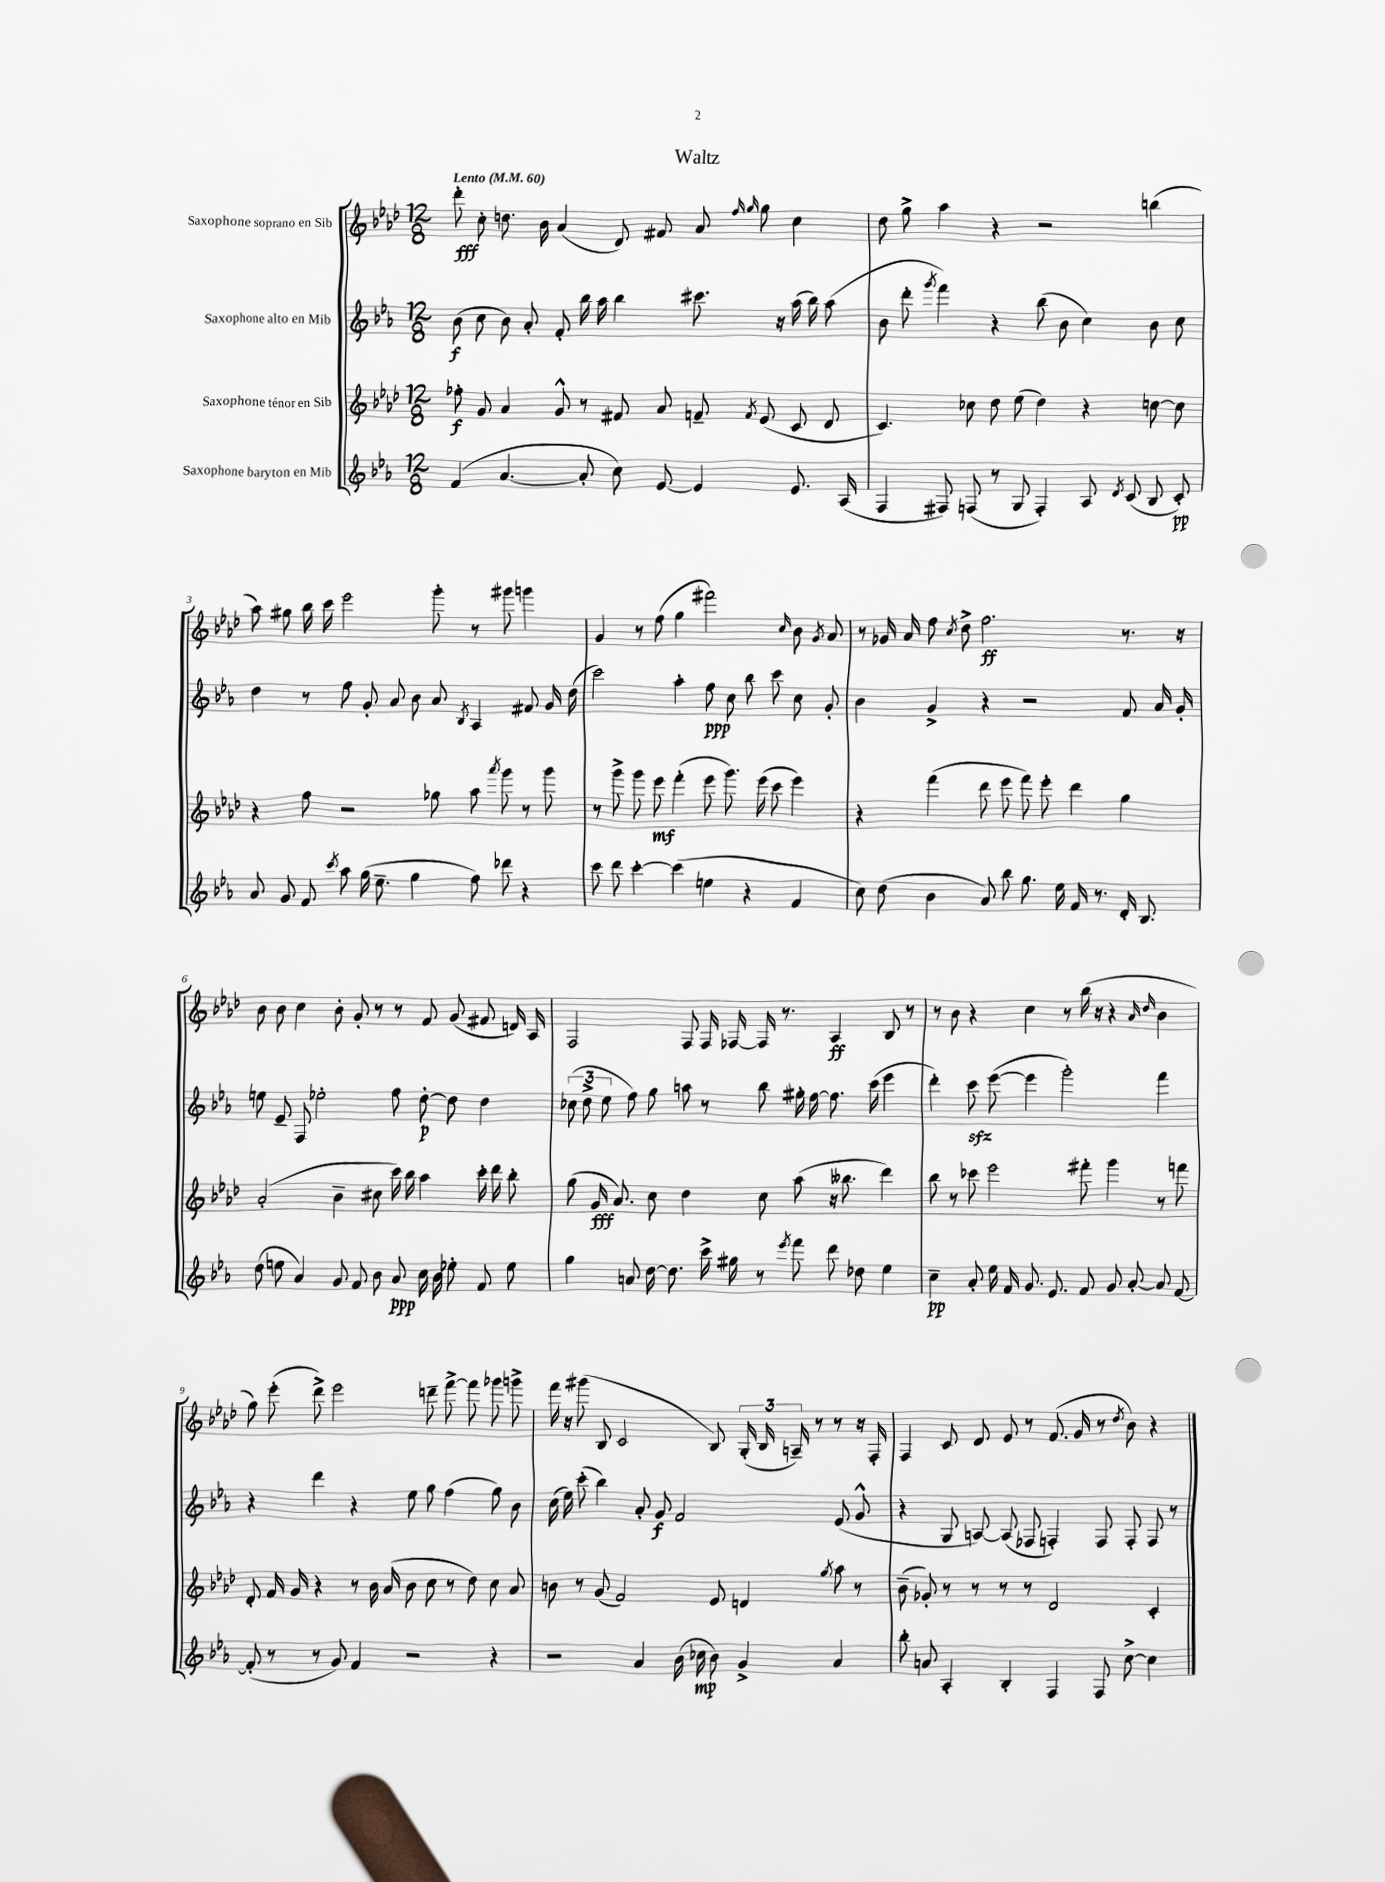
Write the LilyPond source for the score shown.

\header { title = "Waltz" }
<<
\new StaffGroup <<
\new Staff = "s0" \with { instrumentName = "Saxophone soprano en Sib" } {
    \clef treble \key aes \major \numericTimeSignature \time 12/8 \tempo "Lento" 4 = 60
    \autoBeamOff des'''8-.\fff c''8-. d''8. bes'16 aes'4( des'8) fis'8 aes'8 \grace { f''16 g''16 } g''8 c''4 |
    des''8 g''8-> aes''4 r4 r2 b''4( |
    aes''8) gis''8 bes''16 c'''16 ees'''2 g'''8-. r8 gis'''8 g'''4 |
    g'4 r8 f''8( g''4 fis'''2) \grace { c''16 } bes'8 \acciaccatura { g'8 } aes'8 |
    r8 ges'16 aes'16 f''8 \acciaccatura { c''8 } des''8-> f''2.\ff r8. r16 |
    bes'8 bes'8 c''4 bes'8-. g'8-. r8 r8 f'8 g'8( fis'8 d'16) aes16 |
    f2 f8 f16 fes16~ fes16 r8. aes4\ff bes8 r8 |
    r8 bes'8 r4 c''4 r8 bes''16( r16 r4 \grace { aes'16 des''16 } bes'4 |
    g''8) ees'''8-.( des'''8->) ees'''2 d'''8-- f'''8~-> f'''8 ges'''8 g'''8-> |
    f'''16 r16 gis'''8( bes8 c'2 bes8) \tuplet 3/2 { g16-.( bes16 a16--) } r8 r8 r16 f16-. |
    f4 c'8 des'8 ees'8 r8 f'8.( g'16 r8 \acciaccatura { des''8 } bes'8) r4 \bar "|." |
}
\new Staff = "s1" \with { instrumentName = "Saxophone alto en Mib" } {
    \clef treble \key ees \major \numericTimeSignature \time 12/8
    \autoBeamOff bes'8\f( c''8 bes'8) aes'8-. f'8-. bes''16 aes''16 bes''4 cis'''8. r16 aes''16( bes''16) aes''8( |
    bes'8 d'''8-. \acciaccatura { g'''8 } f'''4) r4 bes''8( bes'8 c''4) bes'8 c''8 |
    d''4 r8 f''8 g'8-. aes'8 bes'8 aes'8 \acciaccatura { bes8 } aes4 fis'8 g'16 d''16( |
    c'''2) aes''4-. f''8\ppp c''8 bes''8 c'''8 c''8 g'8-. |
    bes'4 g'4-> r4 r2 f'8 aes'16 g'16-. |
    e''8 ees'8-- f8 ees''2-. f''8 d''8~-.\p d''8 d''4 |
    \tuplet 3/2 { ces''8( d''8-> ees''8 } f''8) g''8 a''8 r8 bes''8 gis''16-. f''16~ f''8. c'''16( ees'''4 |
    d'''4-.) c'''8\sfz ees'''8~( ees'''4 g'''2-.) f'''4 |
    r4 d'''4 r4 ees''8 g''8 f''4( g''8) bes'8 |
    c''16( ees''16) c'''8-.( bes''4) aes'8-. g'8\f f'2 ees'8( g'8-^ |
    r4 g8 a8~) a8( fes8 f4-.) f8 f8-. f8 r8 \bar "|." |
}
\new Staff = "s2" \with { instrumentName = "Saxophone ténor en Sib" } {
    \clef treble \key aes \major \numericTimeSignature \time 12/8
    \autoBeamOff fes''8-.\f g'8 aes'4 g'8-^ r8 fis'8 aes'8 f'8-- \acciaccatura { f'8 } ees'8( c'8 des'8 |
    c'4.) ces''8 des''8 ees''8( des''4) r4 c''8~ c''8 |
    r4 f''8 r2 ges''8 aes''8 \acciaccatura { aes'''8 } g'''8 r8 g'''8 |
    r8 g'''8-> g'''8 ees'''8\mf f'''4-.( ees'''8 g'''8.) ees'''16( c'''8 ees'''4) |
    r4 f'''4( des'''8 ees'''8 f'''8) ees'''8-. des'''4 g''4 |
    aes'2-.( bes'4-- cis''8 c'''16) bes''16 aes''4 c'''16-. des'''16 bes''8-. |
    g''8( g'16\fff aes'8.) c''8 des''4 c''8 aes''8( r16 beses''8. des'''4) |
    bes''8 r8 ces'''8 ees'''2 fis'''8-. g'''4 r8 f'''8 |
    des'8-. f'16 g'16 r4 r8 bes'16 aes'16( bes'8 c''8 r8 des''8) c''8 aes'8 |
    b'8 r8 g'8( f'2) ees'8 d'4 \acciaccatura { g''8 } aes''8 r8 |
    bes'8--( ges'8-.) r8 r8 r8 r8 des'2 c'4-. \bar "|." |
}
\new Staff = "s3" \with { instrumentName = "Saxophone baryton en Mib" } {
    \clef treble \key ees \major \numericTimeSignature \time 12/8
    \autoBeamOff f'4( aes'4.~ aes'8-. c''8) ees'8~ ees'4 ees'8. aes16( |
    f4 fis8) f8( r8 g8 f4-.) aes8 \acciaccatura { d'8 } c'8( bes8 c'8-.\pp) |
    aes'8 g'8 f'8 \acciaccatura { c'''8 } aes''8 g''16( ees''8.-- g''4 f''8) des'''8 r4 |
    c'''8 d'''8 c'''4~-. c'''4( e''4 r4 f'4 |
    c''8) d''8( bes'4 aes'8) bes''8 g''8. ees''16 f'16 r8. d'16-. bes8. |
    d''8( e''8 aes'4) g'8 f'8 bes'8 aes'8\ppp c''16 bes'16 ees''8-. f'8 ees''8 |
    g''4 a'8 d''16~ d''8. c'''16-> gis''16 r8 \acciaccatura { ees'''8 } f'''8 d'''8 des''8 ees''4 |
    c''4--\pp aes'8-. ees''16 f'16 g'8. ees'8. f'8 g'8 aes'8~-. aes'8 f'8~ |
    f'8-.( r8 r8 g'8) f'4 r2 r4 |
    r2 aes'4 bes'16( ces''16\mp bes'8) g'4-> aes'4 |
    bes''8-. a'8 aes4-. bes4-. f4 f8 c''8~-> c''4 \bar "|." |
}
>>
>>
